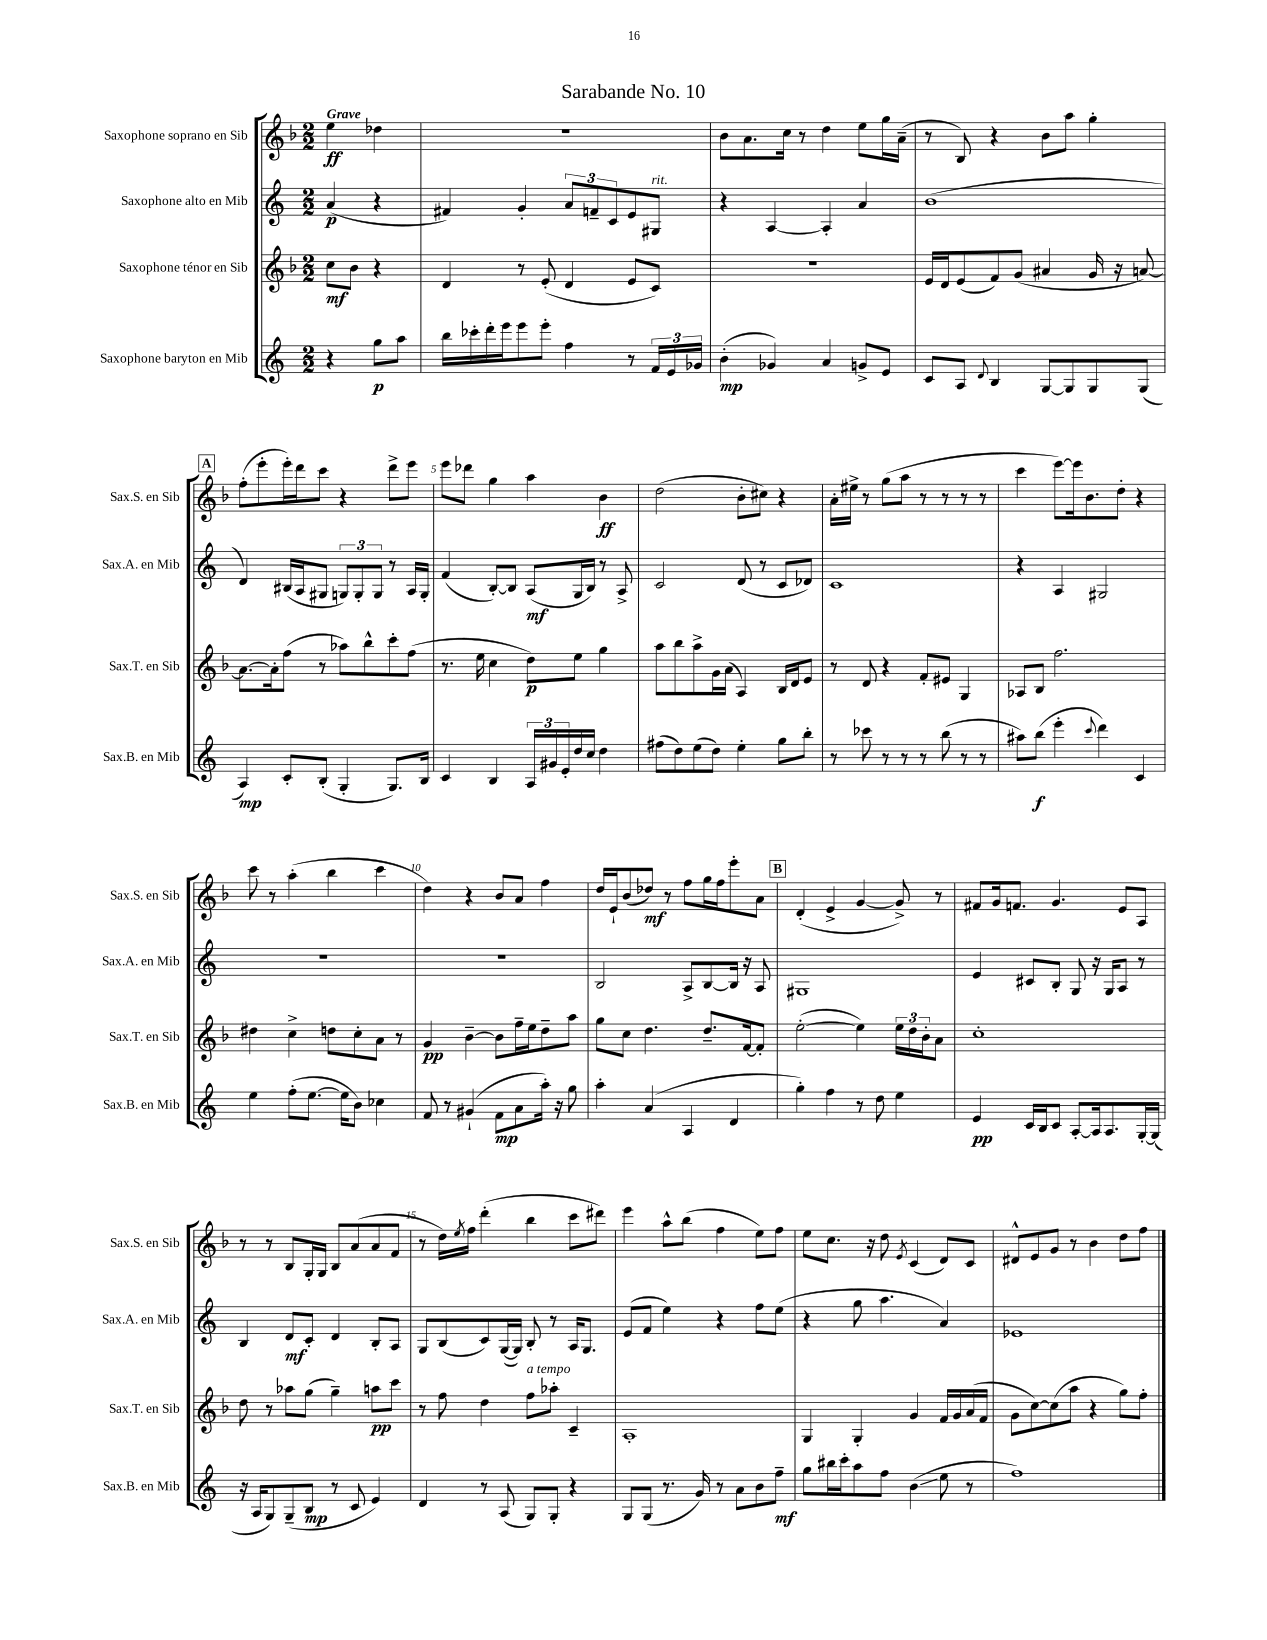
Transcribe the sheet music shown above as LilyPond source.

\header { title = "Sarabande No. 10" }
<<
\new StaffGroup <<
\new Staff = "s0" \with { instrumentName = "Saxophone soprano en Sib" shortInstrumentName = "Sax.S. en Sib" } {
    \clef treble \key f \major \numericTimeSignature \time 2/2 \partial 2 \tempo "Grave"
    e''4\ff des''4 |
    R1 |
    bes'8 a'8. c''16 r8 d''4 e''8 g''16 a'16--( |
    r8 bes8) r4 bes'8 a''8 g''4-. |
    \mark \markup { \box "A" } f''8-.( e'''8-. e'''16-.) d'''16 c'''8 r4 d'''8-> e'''8 |
    e'''8 des'''8 g''4 a''4 bes'4\ff |
    d''2( bes'8-. cis''8) r4 |
    a'16-. eis''16-> r8 g''8( a''8 r8 r8 r8 r8 |
    c'''4 e'''8~) e'''16 bes'8. d''8-. r4 |
    c'''8 r8 a''4-.( bes''4 c'''4 |
    d''4) r4 bes'8 a'8 f''4 |
    d''16 e'16-! bes'8( des''8\mf) r8 f''8 g''16 f''16 e'''8-. a'8 |
    \mark \markup { \box "B" } d'4-.( e'4-> g'4~ g'8->) r8 |
    fis'8 g'16 f'8. g'4. e'8 a8 |
    r8 r8 bes8 g16-. g16 bes8 a'8( a'8 f'8 |
    r8 d''16) \acciaccatura { e''8 } f''16 d'''4-.( bes''4 c'''8 dis'''8) |
    e'''4 a''8-^ bes''8( f''4 e''8) f''8 |
    e''8 c''8. r16 d''8 \acciaccatura { e'8 } c'4( d'8) c'8 |
    dis'8-^ e'8 g'8 r8 bes'4 d''8 f''8 \bar "|." |
}
\new Staff = "s1" \with { instrumentName = "Saxophone alto en Mib" shortInstrumentName = "Sax.A. en Mib" } {
    \clef treble \key c \major \numericTimeSignature \time 2/2 \partial 2
    a'4\p( r4 |
    fis'4) g'4-. \tuplet 3/2 { a'8 f'8-- c'8 } e'8 gis8^\markup { \italic "rit." } |
    r4 a4~ a4-. a'4 |
    b'1( |
    \mark \markup { \box "A" } d'4) bis16( a16 gis8 \tuplet 3/2 { g8) g8-. g8 } r8 a16 g16-. |
    f'4( b8~-.) b8 a8\mf( g16 b16) r8 a8-> |
    c'2 d'8( r8 c'8 des'8) |
    c'1 |
    r4 a4 gis2 |
    R1 |
    R1 |
    b2 a8-> b8~ b16 r16 a8 |
    \mark \markup { \box "B" } gis1 |
    e'4 cis'8 b8-. g8 r16 g16 a8 r8 |
    b4 d'8\mf c'8-. d'4 b8-. a8 |
    g8 b8( c'8) g16~( g16) b8-. r8 a16 g8. |
    e'8( f'8 e''4) r4 f''8 e''8( |
    r4 g''8 a''4. a'4) |
    ees'1 \bar "|." |
}
\new Staff = "s2" \with { instrumentName = "Saxophone ténor en Sib" shortInstrumentName = "Sax.T. en Sib" } {
    \clef treble \key f \major \numericTimeSignature \time 2/2 \partial 2
    c''8\mf bes'8 r4 |
    d'4 r8 e'8-.( d'4 e'8 c'8) |
    r1 |
    e'16 d'16 e'8( f'8) g'8( ais'4 g'16 r16 a'8~) |
    \mark \markup { \box "A" } a'8.~ a'16-. f''8( r8 aes''8) bes''8-^ c'''8-. f''8( |
    r8. e''16 c''4 d''8\p) e''8 g''4 |
    a''8 bes''8 a''8-> g'16 a'16( a4) bes16 d'16 e'8 |
    r8 d'8 r4 f'8-. eis'8 g4 |
    aes8 bes8 f''2. |
    dis''4 c''4-> d''8 c''8-. a'8 r8 |
    g'4\pp bes'4~-- bes'8 f''16-- e''16 d''8-- a''8 |
    g''8 c''8 d''4. d''8.-- f'16~ f'8-. |
    \mark \markup { \box "B" } e''2~-.( e''4) \tuplet 3/2 { e''16 d''16 bes'16-. } a'8 |
    c''1-. |
    d''8 r8 aes''8 g''8( g''4--) a''8\pp c'''8 |
    r8 f''8 d''4 f''8^\markup { \italic "a tempo" } aes''8-. c'4-- |
    a1-. |
    g4 g4-. g'4 f'16 g'16 a'16( f'16 |
    g'8 c''8~) c''8( a''8 r4 g''8) f''8-. \bar "|." |
}
\new Staff = "s3" \with { instrumentName = "Saxophone baryton en Mib" shortInstrumentName = "Sax.B. en Mib" } {
    \clef treble \key c \major \numericTimeSignature \time 2/2 \partial 2
    r4 g''8\p a''8 |
    b''16 ces'''16-. d'''16-. e'''16 e'''8 e'''8-. f''4 r8 \tuplet 3/2 { f'16 e'16 ges'16 } |
    b'4-.\mp( ges'4) a'4 g'8-> e'8 |
    c'8 a8 \appoggiatura { d'8 } b4 g8~ g8 g8 g8( |
    \mark \markup { \box "A" } a4\mp) c'8-. b8-.( g4-. g8.) b16 |
    c'4 b4 \tuplet 3/2 { a16 gis'16 e'16-. } d''16 c''16 d''4 |
    fis''8( d''8) e''8( d''8) e''4-. g''8 b''8-. |
    r8 ces'''8 r8 r8 r8 b''8( r8 r8 |
    ais''8) b''8\f( e'''4-. \appoggiatura { c'''8 } d'''4) c'4 |
    e''4 f''8-.( e''8.~ e''16 b'8) ces''4 |
    f'8 r8 gis'4-!( f'8\mp a'8 a''16-.) r16 g''8 |
    a''4-. a'4( a4 d'4 |
    \mark \markup { \box "B" } g''4-.) f''4 r8 d''8 e''4 |
    e'4\pp c'16 b16 c'8 a8~-. a16 a8. g16~-. g16( |
    r16 a16 g8) g8--( b8\mp r8 c'8 e'4) |
    d'4 r8 a8( g8) g8-. r4 |
    g8 g8( r8. g'16) r8 a'8 b'8 f''8--\mf |
    g''8 bis''16 c'''16-. a''8 f''8 b'4\glissando( e''8 r8 |
    f''1) \bar "|." |
}
>>
>>
\layout { \context { \Score \override BarNumber.break-visibility = ##(#f #t #t) barNumberVisibility = #(every-nth-bar-number-visible 5) } }
